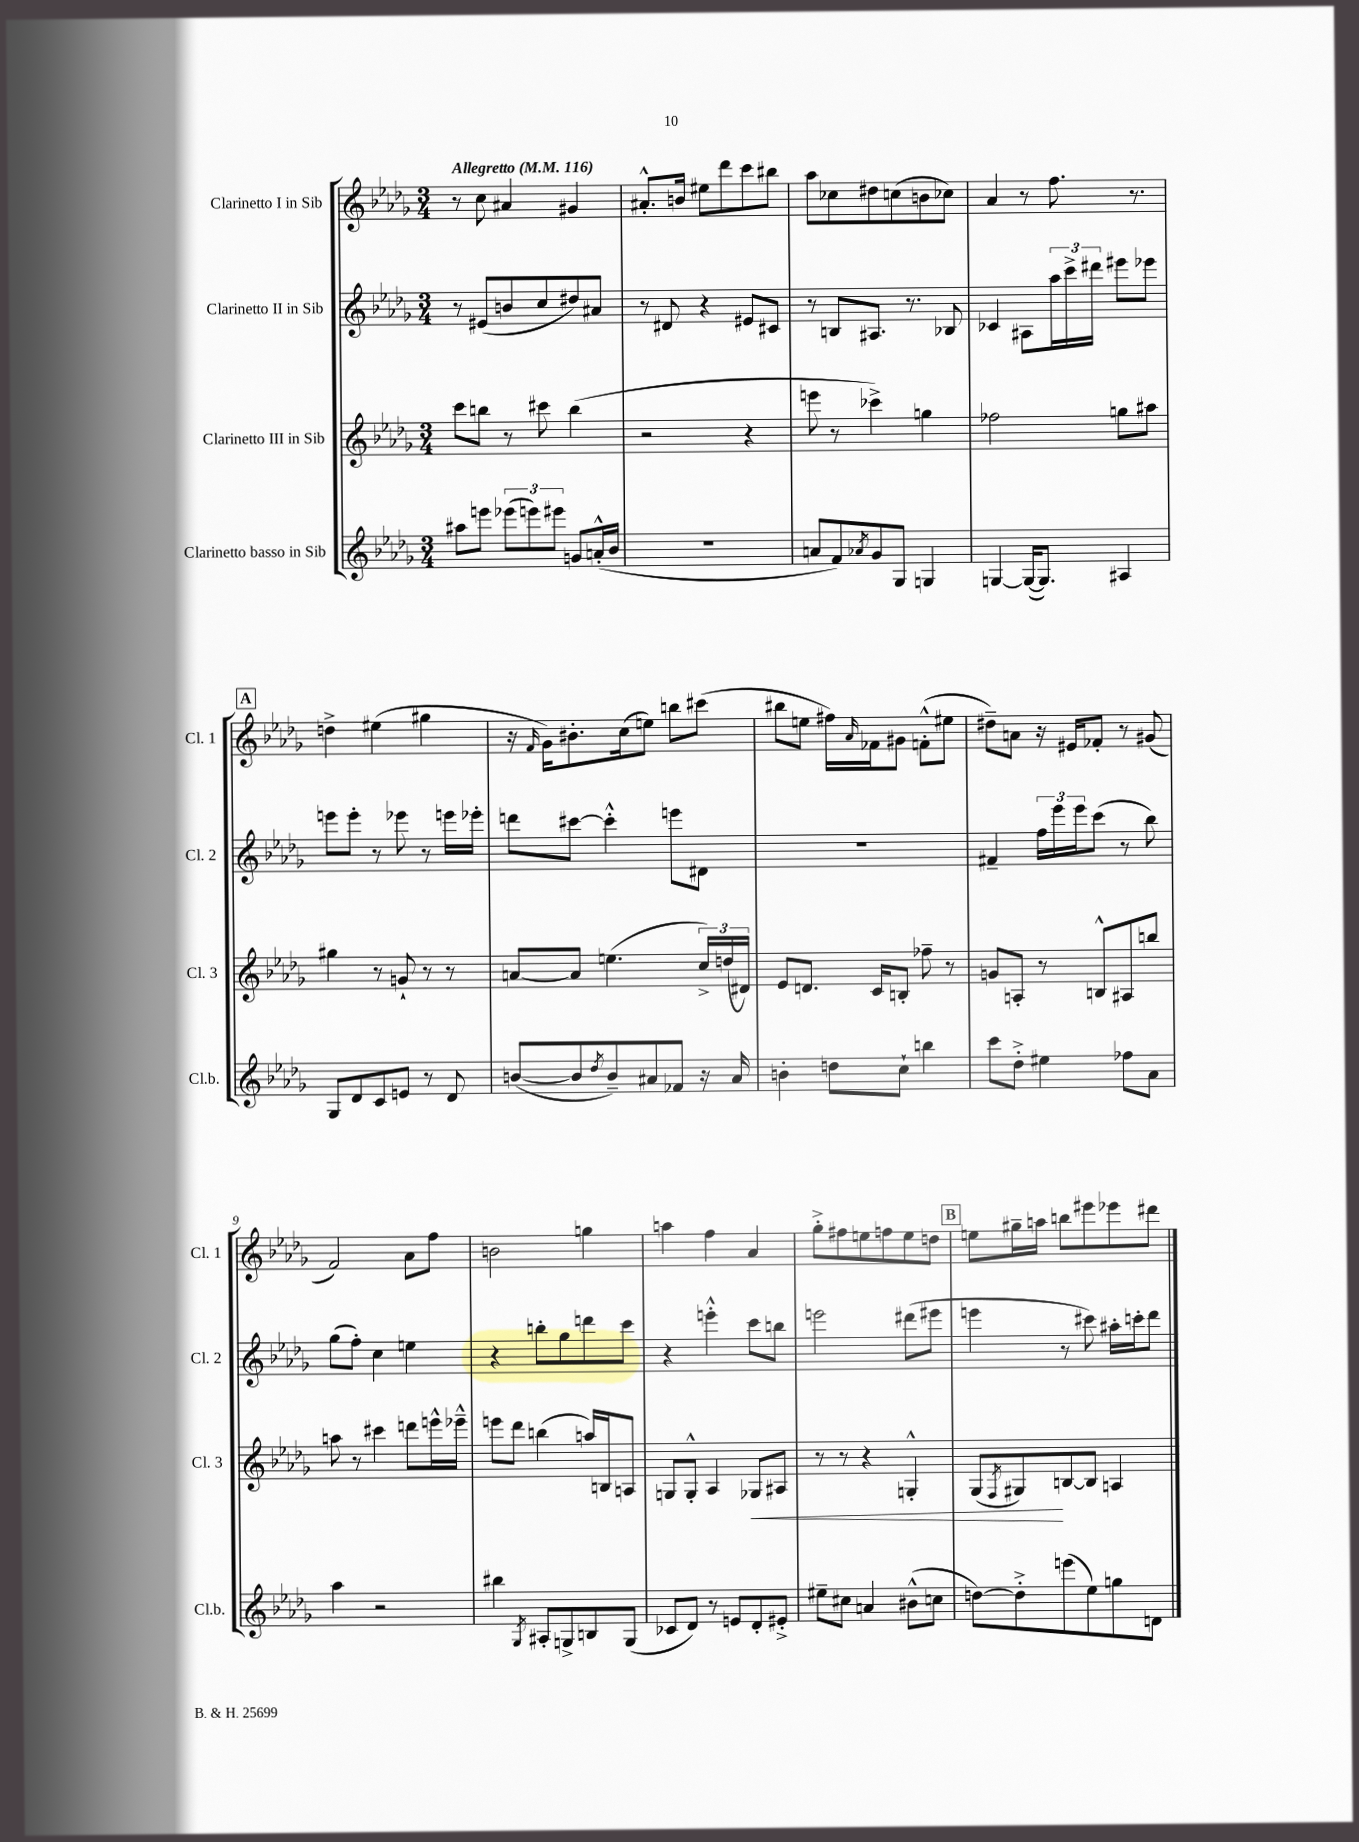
<<
\new StaffGroup <<
\new Staff = "s0" \with { instrumentName = "Clarinetto I in Sib" shortInstrumentName = "Cl. 1" } {
    \clef treble \key des \major \numericTimeSignature \time 3/4 \tempo "Allegretto" 4 = 116
    r8 c''8 ais'4 gis'4 |
    ais'8.-.-^ b'16 eis''8 des'''8 c'''8 bis''8 |
    aes''8 ces''8 dis''8 c''8( b'8 ces''8) |
    aes'4 r8 f''8. r8. |
    \mark \markup { \box "A" } d''4-> eis''4( gis''4 |
    r16 \grace { f'16 } ges'16) bis'8.-. c''16( e''8) b''8 cis'''8( |
    bis''8 e''8 fis''16) \grace { aes'16 } fes'16 gis'8 f'8-.-^( eis''8 |
    dis''8--) a'8 r16 eis'16 fes'8-. r8 gis'8( |
    f'2) aes'8 f''8 |
    b'2 g''4 |
    a''4 f''4 aes'4 |
    ges''8-.-> fis''8 e''8 f''8 e''8 d''8 |
    \mark \markup { \box "B" } e''8 gis''16-- a''16 b''8 eis'''8 ees'''8 dis'''8 \bar "|." |
}
\new Staff = "s1" \with { instrumentName = "Clarinetto II in Sib" shortInstrumentName = "Cl. 2" } {
    \clef treble \key des \major \numericTimeSignature \time 3/4
    r8 eis'8( b'8 c''8 dis''8) ais'8 |
    r8 dis'8 r4 eis'8 cis'8 |
    r8 b8 ais8. r8. bes8 |
    ces'4 ais8 \tuplet 3/2 { aes''16 c'''16-> dis'''16 } eis'''8 ees'''8 |
    \mark \markup { \box "A" } e'''8 e'''8-. r8 ees'''8 r8 e'''16 ees'''16-. |
    d'''8 cis'''8~ cis'''4-.-^ e'''8 dis'8 |
    R2. |
    fis'4-- \tuplet 3/2 { f''16 ees'''16 ees'''16 } c'''8( r8 bes''8) |
    ges''8( f''8-.) c''4 e''4 |
    r4 b''8-. ges''8 d'''8 c'''8 |
    r4 e'''4-.-^ c'''8 b''8 |
    e'''2 dis'''8( eis'''8 |
    \mark \markup { \box "B" } e'''4 r8 cis'''8) ais''16-. c'''16-. des'''8 \bar "|." |
}
\new Staff = "s2" \with { instrumentName = "Clarinetto III in Sib" shortInstrumentName = "Cl. 3" } {
    \clef treble \key des \major \numericTimeSignature \time 3/4
    c'''8 b''8 r8 cis'''8 b''4( |
    r2 r4 |
    e'''8 r8 ces'''4->) g''4 |
    fes''2 g''8 ais''8 |
    \mark \markup { \box "A" } gis''4 r8 g'8-! r8 r8 |
    a'8~ a'8 e''4.( \tuplet 3/2 { c''16->) d''16( dis'16) } |
    ees'8 d'8. c'16 b8-. fes''8-- r8 |
    g'8 a8-. r8 b8-^ ais8 b''8 |
    a''8 r8 cis'''4 d'''8 e'''16-^ ees'''16---^ |
    e'''8 des'''8 b''4( a''16) b16 a8 |
    g8 g8-.-^ aes4 ges8\< ais8 |
    r8 r8 r4 g4-.-^ |
    \mark \markup { \box "B" } ges8( \acciaccatura { f8 } gis8\!) b8~ b8 a4 \bar "|." |
}
\new Staff = "s3" \with { instrumentName = "Clarinetto basso in Sib" shortInstrumentName = "Cl.b." } {
    \clef treble \key des \major \numericTimeSignature \time 3/4
    ais''8 e'''8 \tuplet 3/2 { ees'''8( e'''8) eis'''8 } g'8 a'16-.-^( bes'16 |
    R2. |
    a'8 f'8) \acciaccatura { aes'8 } ges'8 ges8 g4 |
    g4~ g16~( g8.) ais4 |
    \mark \markup { \box "A" } ges8 des'8 c'8 e'8 r8 des'8 |
    b'8~( b'8 \acciaccatura { des''8 } b'8--) ais'8 fes'8 r16 ais'16 |
    b'4-. d''8 c''8-! b''4 |
    c'''8 des''8-.-> eis''4 fes''8 aes'8 |
    aes''4 r2 |
    bis''4 \acciaccatura { ges8 } ais8-. g8-> b8 g8( |
    ces'8 des'8) r8 e'8 des'8-. eis'8-.-> |
    eis''8-- cis''8 a'4 bis'8-^( c''8 |
    \mark \markup { \box "B" } d''8~) d''8-.-> e'''8( ees''8) g''8 d'8 \bar "|." |
}
>>
>>
